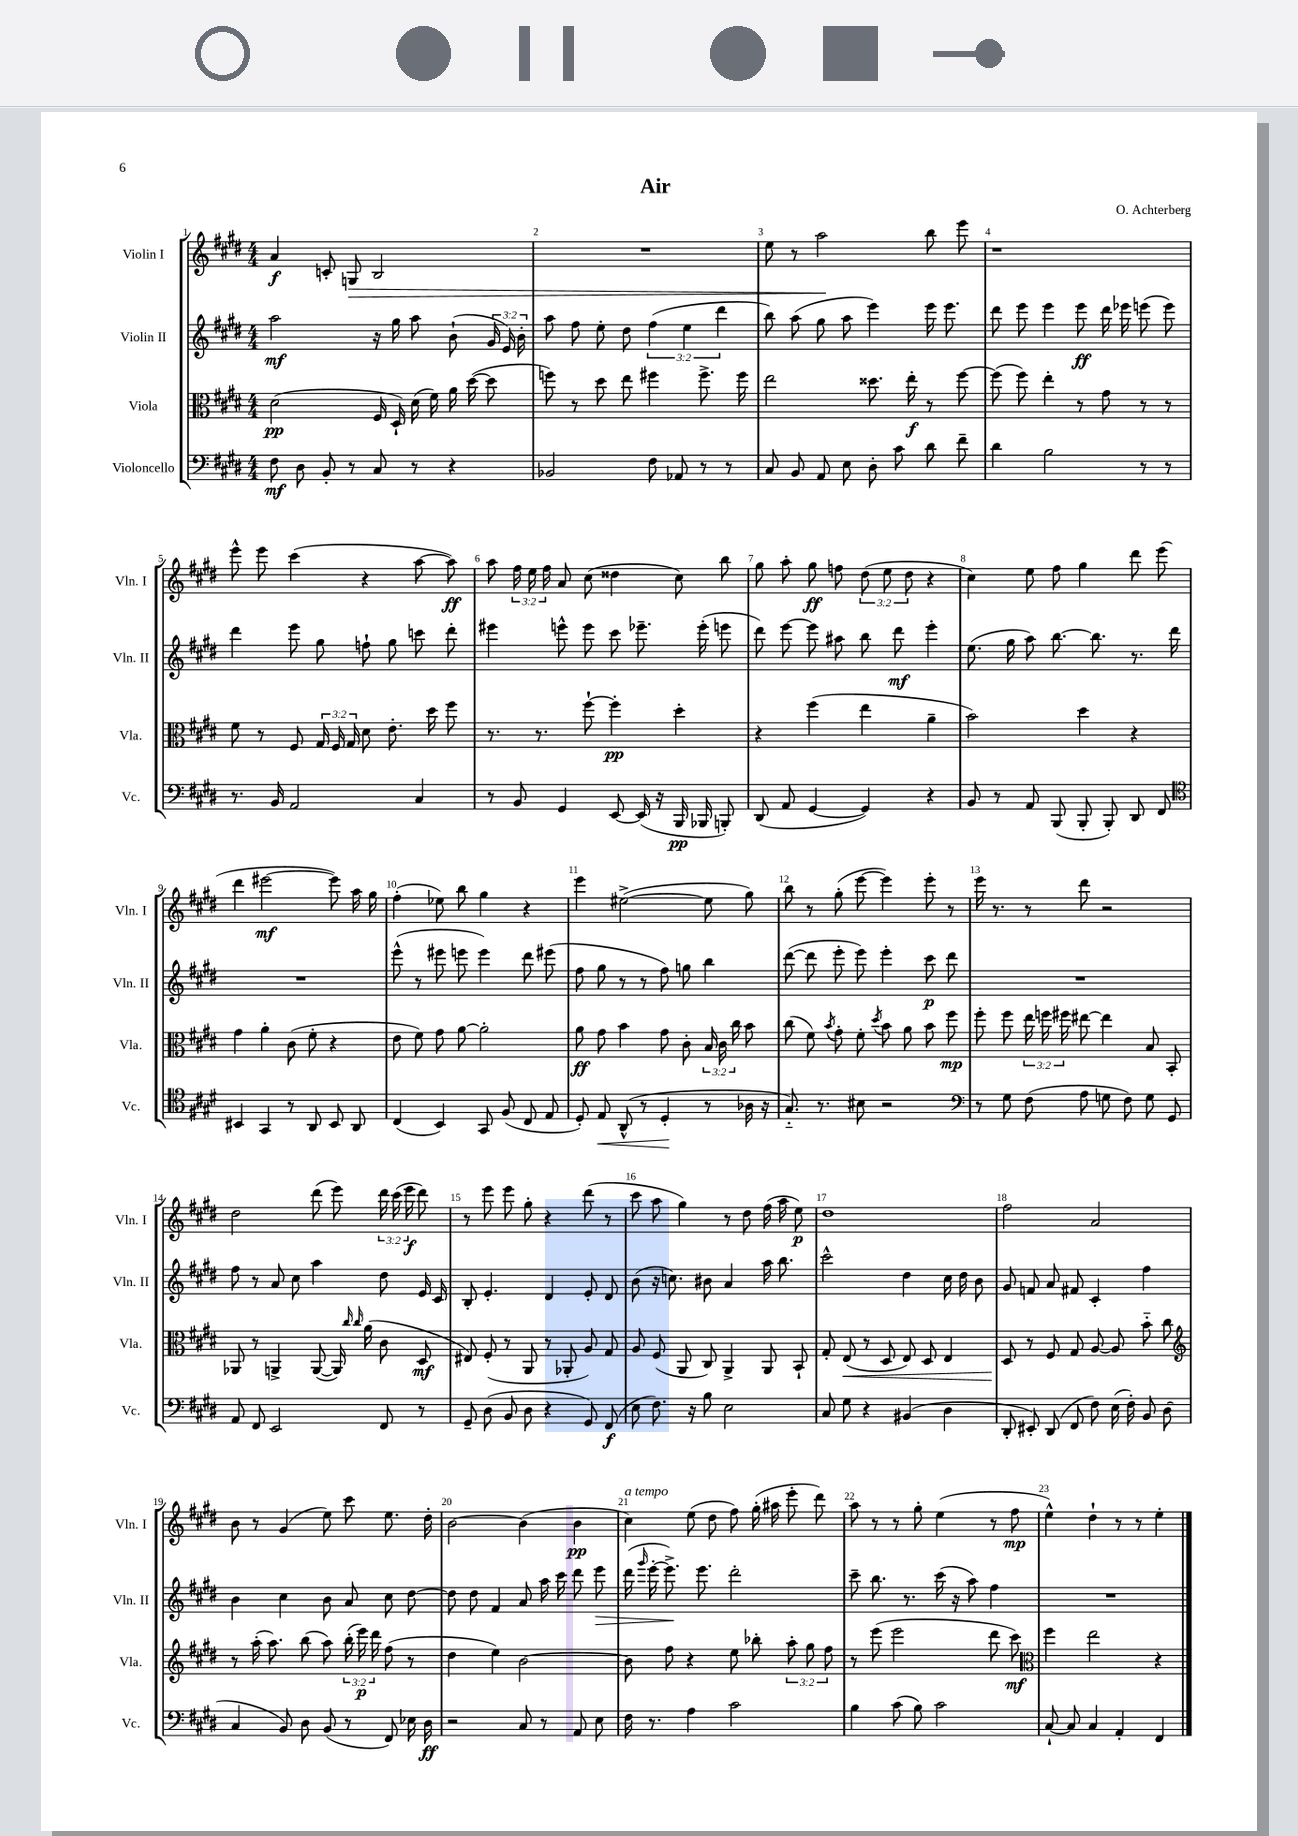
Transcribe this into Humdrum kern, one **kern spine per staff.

**kern	**kern	**kern	**kern
*staff4	*staff3	*staff2	*staff1
*clefF4	*clefC3	*clefG2	*clefG2
*k[f#c#g#d#]	*k[f#c#g#d#]	*k[f#c#g#d#]	*k[f#c#g#d#]
*M4/4	*M4/4	*M4/4	*M4/4
8F#\	(2d#\	2aa\	4a/
8D#\	.	.	.
8BB'/	.	.	8c'/
8r	.	.	8G/
8C#/	16F#/	16r	2B/
.	16D#`/)	16gg#\	.
8r	(16d#\	8aa\	.
.	16f#\)	.	.
4r	16a\	(8b`\	.
.	([16dd#\	.	.
.	8dd#\]	24g#/	.
.	.	24e/)	.
.	.	24b'\	.
=	=	=	=
2BB-/	8ff\)	8aa\	1r
.	8r	8ff#\	.
.	8dd#\	8ee'\	.
.	8ee\	8dd#\	.
8F#\	4ff#\	(6ff#\	.
8AA-/	.	.	.
.	.	6ee\	.
8r	8.ff#^\	.	.
.	.	6ddd#\	.
8r	.	.	.
.	16ff#\	.	.
=	=	=	=
8C#/	2ee\	8bb\)	8ee\
8BB/	.	(8aa\	8r
8AA/	.	8gg#\	2aa\
8E\	.	8aa\	.
8D#'\	8.dd##\	4eee\)	.
8c#\	.	.	.
.	16ee'\	.	.
8d#\	8r	16eee\	8bb\
.	.	8.eee\	.
8f#~\	[8ff#\	.	8eee\
=	=	=	=
4d#\	(8ff#\]	8ddd#\	1r
.	8ff#\)	8eee\	.
2B\	4ee'\	4eee\	.
.	8r	8eee\	.
.	8g#\	16ddd#\	.
.	.	16eee-\	.
8r	8r	(8eee\	.
8r	8r	8eee\)	.
=	=	=	=
8.r	8f#\	4ddd#\	8eee^^\
.	8r	.	8eee\
16BB/	.	.	.
2AA/	8F#/	8eee\	(4ccc#\
.	24G#/	8gg#\	.
.	24F#/	.	.
.	24G#/	.	.
.	8d#\	8ff`\	4r
.	8.e'\	8gg#\	.
4C#/	.	8ccc\	[8aa\
.	16dd#\	.	.
.	8ff#\	8ddd#'\	8aa\])
=	=	=	=
8r	8.r	4eee#\	8aa\
8BB/	.	.	24ff#\
.	.	.	24ee\
.	8.r	.	.
.	.	.	24ff#\
4GG#/	.	8eee^^\	8a/
.	[8ff#`\	8eee\	(8cc#\
[8EE/	4ff#'\]	8ccc#\	4dd##\
(16EE/]	.	8.eee-~\	.
16r	.	.	.
16BBB/	4dd#'\	.	8cc#\)
16BBB-/	.	(16eee-'\	.
8BBB'/)	.	8eee\	8bb\
=	=	=	=
(8DD#/	4r	8ddd#\)	8gg#\
8AA/	.	[8eee\	8aa'\
[4GG#/	(4ff#\	8eee\]	8gg#\
.	.	8aa#\	8ff\
4GG#/])	4ee\	8bb\	(12dd#\
.	.	.	12ee\
.	.	8ddd#\	.
.	.	.	12dd#\
4r	4a~\	4eee'\	4r
=	=	=	=
8BB/	2b\)	(8.ee\	4cc#\)
8r	.	.	.
.	.	16gg#\	.
8AA/	.	8aa\)	8ee\
(8BBB/	.	[8.bb\	8ff#\
8BBB'/	4dd#\	.	4gg#\
.	.	8.bb\]	.
8BBB'/)	.	.	.
8DD#/	4r	8.r	8ddd#\
8FF#/	.	.	(8eee\
.	.	16ddd#\	.
=	=	=	=
*clefC4	*	*	*
4BB#/	4g#\	1r	4ddd#\
4GG#/	4a'\	.	[2eee#\
8r	(8c#\	.	.
8AA/	8f#'\	.	.
8BB#/	4r	.	8eee#\])
8AA/	.	.	16aa\
.	.	.	16gg#\
=	=	=	=
(4C#/	8e\	(8eee^^\	(4ff#'\
.	8f#\)	8r	.
4BB/)	8g#\	8eee#\	8ee-\)
.	[8a\	8eee\	8bb\
8GG#/	2a'\]	4eee\)	4gg#\
(8F#/	.	.	.
8C#/	.	8ddd#\	4r
8E/	.	(8eee#\	.
=	=	=	=
8D#'/)	8a\	8ff#\	4eee\
8E/	8g#\	8gg#\	.
(8AA^^/	4b\	8r	([2ee#^\
8r	.	8r	.
4D#'/	8g#\	8ff#\)	.
.	8c#'\	8gg\	.
8r	24B/	4bb\	8ee#\]
.	24c#\	.	.
.	24cc#\	.	.
16A-\	8b\	.	8gg#\)
16r	.	.	.
=	=	=	=
8.G#'~/)	(8cc#\	([8ddd#\	8bb\
.	8f#\)	8ddd#\]	8r
8.r	.	.	.
.	8qb/	.	.
.	8g#'\	8eee'\	(8gg#'\
8B#\	8f#'\	8eee\)	[8eee\
.	8qdd#/	.	.
2r	8b\	4eee'\	4eee\])
.	8a\	.	.
.	8b\	8ccc#\	8eee'\
.	8ff#\	8ddd#\	8r
=	=	=	=
*clefF4	*	*	*
8r	8ff#'\	1r	16eee\
.	.	.	8.r
8G#\	8ff#\	.	.
(8F#\	24ee\	.	8r
.	24ff\	.	.
.	24ff#\	.	.
8A\	[8ee#\	.	8ddd#\
8G\	4ee#\]	.	2r
8F#\)	.	.	.
8G\	8B/	.	.
8GG#/	8BB'/	.	.
=	=	=	=
8AA/	8AA-/	8ff#\	2dd#\
8FF#/	8r	8r	.
2EE/	4AA^/	8a/	.
.	.	8cc#\	.
.	([8AA/	4aa\	(8ddd#\
.	16AA/])	.	8eee\)
.	16qqcc#/	.	.
.	16qqcc#/	.	.
.	(16a\	.	.
8FF#/	8c#\	8dd#\	24ddd#\
.	.	.	(24ccc#\
.	.	.	24eee\
8r	8D#/	16e/	8ddd#\)
.	.	16c#/	.
=	=	=	=
8GG#~/	8E#/)	8B'/	8r
(8D#\	(8F#'/	4.e'/	8eee\
8BB/	8r	.	8eee\
8D#\	8AA/	.	8gg#'\
4r	8r	4d#/	4r
.	8AA-'/	.	.
8GG#/)	8A/)	8e'/	(8ddd#\
(8FF#/	8G#/	8d#/	8r
=	=	=	=
8E\	8A/	(8b\	8ccc#\
8.F#\)	(8F#/	16r	8aa\
.	.	8.cc\)	.
.	8AA/	.	4gg#\)
16r	.	.	.
8B\	8C#/)	8b#\	.
2E\	4AA^/	4a/	8r
.	.	.	8dd#\
.	8AA/	16aa\	(16ff#\
.	.	8.bb\	16aa\
.	8BB`/	.	8ee\)
=	=	=	=
8C#/	8G#'/	2ccc#^^\	1dd#
8G#\	(8E/	.	.
4r	8r	.	.
.	8D#/	.	.
(4BB#/	8E/)	4dd#\	.
.	8D#/	.	.
4D#\	4E/	16cc#\	.
.	.	16dd#\	.
.	.	8b\	.
=	=	=	=
8DD#'/	8D#/	8g#/	2ff#\
8EE#'/)	8r	8f/	.
(8DD#/	8F#/	8a/	.
8FF#/	8G#/	8f#/	.
8F#\)	[8A/	4c#'/	2a/
(16E\	8A/]	.	.
16F#'\)	.	.	.
8BB/	8b'~\	4ff#\	.
(8D#\	8cc#\	.	.
=	=	=	=
*	*clefG2	*	*
4C#/	8r	4b\	8b\
.	(16aa'\	.	8r
.	8.aa\)	.	.
8BB/)	.	4cc#\	(4g#/
8D#\	(8bb\	.	.
(8BB/	8aa\)	8b\	8ee\)
8r	(24bb'\	8a/	8ccc#\
.	24eee\)	.	.
.	24ddd#\	.	.
8FF#/)	(8ff#\	8cc#\	8.ee\
16E-\	8r	[8dd#\	.
16D#\	.	.	16dd#'\
=	=	=	=
2r	4dd#\	8dd#\]	[2b\
.	.	8dd#\	.
.	4ee\)	4f#/	.
8C#/	[2b\	8a/	(4b\]
8r	.	16aa\	.
.	.	16ccc#\	.
8AA/	.	8ddd#\	4b\
8E\	.	8eee\	.
=	=	=	=
16F#\	8b\]	(16ddd#\	4cc#\)
.	.	16qqggg#/	.
8.r	.	[16eee'\	.
.	8ff#\	8.eee^\])	.
4A\	4r	.	(8ee\
.	.	8.eee\	.
.	.	.	8dd#\
2c#\	8ee\	2ddd#'\	8ff#\)
.	8bb-'\	.	(16gg#'\
.	.	.	16aa#\
.	12aa'\	.	8eee'\
.	12gg#\	.	.
.	.	.	8ddd#\)
.	12ff#\	.	.
=	=	=	=
4B\	8r	8ccc#~\	8aa\
.	(8eee\	8.bb\	8r
(8c#\	2eee\	.	8r
.	.	8.r	.
8B\)	.	.	8gg#'\
2c#\	.	(16ccc#\	(4ee\
.	.	16r	.
.	.	8aa\)	.
.	8ddd#\	4ff#\	8r
.	8ccc#\)	.	8ff#\
=	=	=	=
*	*clefC3	*	*
[8C#`/	4ff#\	1r	4ee^^\)
8C#/]	.	.	.
4C#/	2ee\	.	4dd#`\
4AA'/	.	.	8r
.	.	.	8r
4FF#/	4r	.	4ee'\
==	==	==	==
*-	*-	*-	*-
